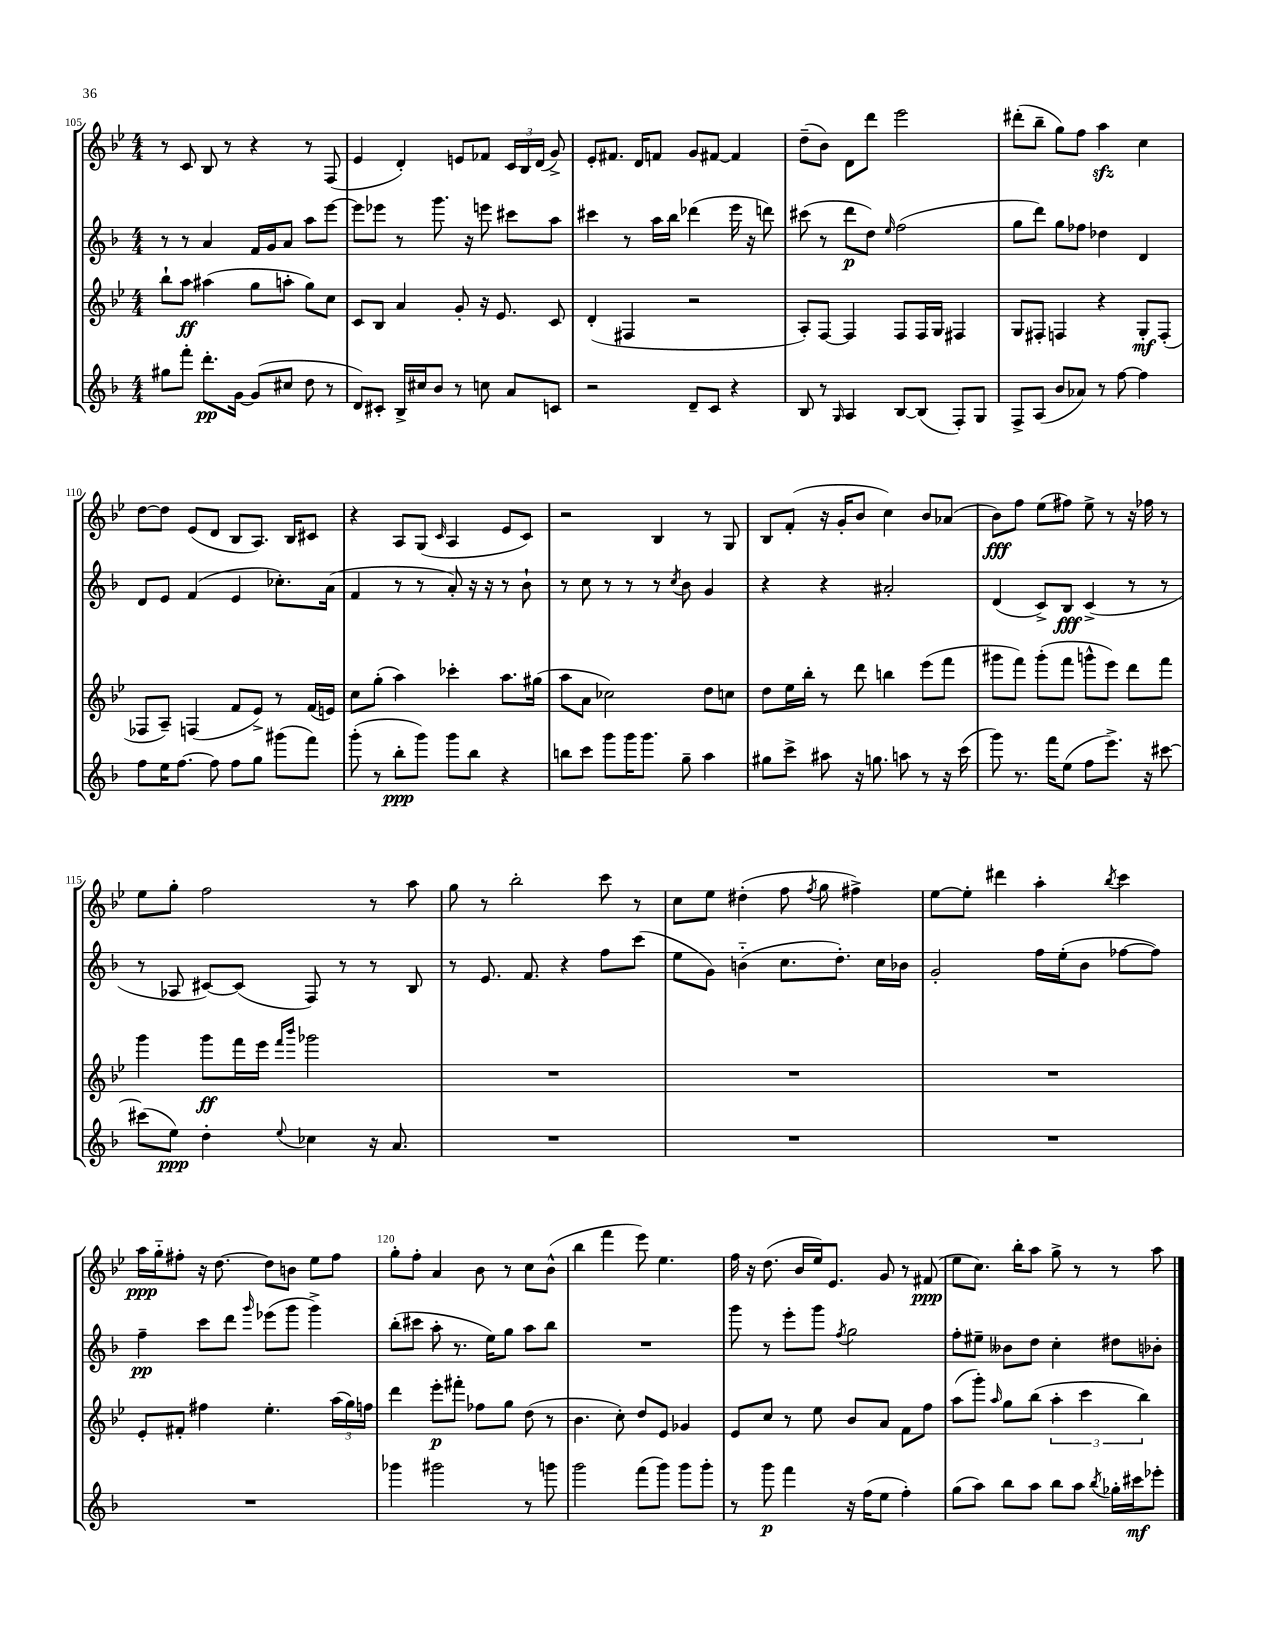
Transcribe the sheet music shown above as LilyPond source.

<<
\new StaffGroup <<
\new Staff = "s0" {
    \clef treble \key bes \major \numericTimeSignature \time 4/4
    \autoBeamOff r8 c'8 bes8 r8 r4 r8 f8( |
    ees'4 d'4-.) e'8[ fes'8] \tuplet 3/2 { c'16[ bes16 d'16]( } g'8->) |
    ees'8[-. fis'8.] d'16[ f'8] g'8[ fis'8]~ fis'4 |
    d''8[--( bes'8]) d'8[ d'''8] ees'''2 |
    dis'''8[-.( bes''8]-- g''8[) f''8] a''4\sfz c''4 |
    d''8[~ d''8] ees'8[( d'8] bes8[ a8.]) bes16[ cis'8] |
    r4 a8[ g8]( \grace { c'16 } a4 ees'8[ c'8]) |
    r2 bes4 r8 g8 |
    bes8[ f'8]-.( r16 g'16[-. bes'8] c''4) bes'8[ aes'8]( |
    bes'8[\fff) f''8] ees''8[( fis''8]) ees''8-> r8 r16 fes''16 r8 |
    ees''8[ g''8]-. f''2 r8 a''8 |
    g''8 r8 bes''2-. c'''8 r8 |
    c''8[ ees''8] dis''4-.( f''8 \acciaccatura { f''8 } g''8 fis''4->) |
    ees''8[~ ees''8]-. dis'''4 a''4-. \acciaccatura { bes''8 } c'''4 |
    a''16[\ppp g''16-_ fis''8]-. r16 d''8.~ d''8[ b'8] ees''8[ fis''8] |
    g''8[-. f''8]-. a'4 bes'8 r8 c''8[ bes'8]-^( |
    bes''4 f'''4 ees'''8) ees''4. |
    f''16 r16 d''8.( bes'16[ ees''16) ees'8.] g'8 r8 fis'8\ppp( |
    ees''8[ c''8.]) bes''16[-. a''8] g''8-> r8 r8 a''8 \bar "|." |
}
\new Staff = "s1" {
    \clef treble \key f \major \numericTimeSignature \time 4/4
    \autoBeamOff r8 r8 a'4 f'16[ g'16 a'8] a''8[ e'''8]~ |
    e'''8[ ees'''8] r8 g'''8. r16 e'''8 cis'''8[ a''8] |
    cis'''4 r8 a''16[ bes''16] des'''4( e'''16 r16 d'''8) |
    cis'''8( r8 d'''8[\p d''8]) \grace { e''16 } f''2( |
    g''8[ d'''8]) g''8[ fes''8] des''4 d'4 |
    d'8[ e'8] f'4( e'4 ces''8.[-.) a'16]( |
    f'4 r8 r8 a'8-.) r16 r16 r8 bes'8-! |
    r8 c''8 r8 r8 r8 \acciaccatura { c''8 } bes'8 g'4 |
    r4 r4 ais'2-. |
    d'4( c'8[->) bes8]\fff c'4->( r8 r8 |
    r8 aes8 cis'8[~) cis'8]( f8) r8 r8 bes8 |
    r8 e'8. f'8. r4 f''8[ c'''8]( |
    e''8[ g'8]) b'4-_( c''8.[ d''8.]-.) c''16[ bes'16] |
    g'2-. f''16[ e''16-.( bes'8] fes''8[~ fes''8]) |
    f''4--\pp c'''8[ d'''8] \grace { g'''16 } ees'''8[( g'''8] g'''4->) |
    bes''8[-.( cis'''8] a''8-. r8. e''16[) g''8] a''8[ bes''8] |
    R1 |
    g'''8 r8 e'''8[-. g'''8] \acciaccatura { f''8 } g''2 |
    f''8[-. eis''8]-- beses'8[ d''8] c''4-. dis''8[ bes'8]-. \bar "|." |
}
\new Staff = "s2" {
    \clef treble \key bes \major \numericTimeSignature \time 4/4
    \autoBeamOff bes''8[-! a''8]\ff ais''4( g''8[ a''8]-. g''8[) c''8] |
    c'8[ bes8] a'4 g'8-. r16 ees'8. c'8 |
    d'4-.( fis4 r2 |
    a8[-.) f8]~ f4 f8[ f16 g16] fis4 |
    g8[ fis8]-. f4 r4 g8[-.\mf f8]-.( |
    fes8[ a8]--) f4( f'8[ ees'8]->) r8 f'16[( e'16]) |
    c''8[ g''8]-.( a''4) ces'''4-. a''8.[ gis''16]( |
    a''8[ a'8] ces''2) d''8[ c''8] |
    d''8[ ees''16 bes''16]-. r8 d'''8 b''4 ees'''8[( f'''8] |
    gis'''8[ f'''8]) gis'''8[-.( f'''8] g'''8[-^ ees'''8]) d'''8[ f'''8] |
    g'''4 g'''8[\ff f'''16 ees'''16] \grace { f'''16[ bes'''16] } ges'''2 |
    R1 |
    R1 |
    R1 |
    ees'8[-. fis'8]-. fis''4 ees''4.-. \tuplet 3/2 { a''16[( g''16) f''16] } |
    d'''4 ees'''8[-.\p fis'''8]-. fes''8[ g''8] d''8( r8 |
    bes'4. c''8-.) d''8[ ees'8] ges'4 |
    ees'8[ c''8] r8 ees''8 bes'8[ a'8] f'8[ f''8] |
    a''8[( g'''8]-.) \grace { a''16 } g''8[ bes''8]( \tuplet 3/2 { a''4-. c'''4 bes''4) } \bar "|." |
}
\new Staff = "s3" {
    \clef treble \key f \major \numericTimeSignature \time 4/4
    \autoBeamOff gis''8[ f'''8]-. d'''8.[-.\pp g'16]~ g'8[( cis''8] d''8 r8 |
    d'8[) cis'8]-. bes16[-> cis''16 bes'8] r8 c''8 a'8[ c'8] |
    r2 d'8[-- c'8] r4 |
    bes8 r8 \grace { g16 } a4 bes8[~ bes8]( f8[-.) g8] |
    f8[-> a8]( bes'8[ aes'8]) r8 f''8~ f''4 |
    f''8[ e''16 f''8.]~ f''8 f''8[ g''8] gis'''8[( f'''8]) |
    g'''8-.( r8 bes''8[-.\ppp g'''8]) g'''8[ bes''8] r4 |
    b''8[ c'''8] g'''8[ g'''16 g'''8.] g''8-- a''4 |
    gis''8[ c'''8]-> ais''8 r16 g''8. a''8 r8 r16 c'''16( |
    g'''8) r8. f'''16[ e''8]( f''8[ e'''8.]->) r16 cis'''8~ |
    cis'''8[( e''8]\ppp) d''4-. \appoggiatura { e''8 } ces''4 r16 a'8. |
    R1 |
    R1 |
    R1 |
    R1 |
    ges'''4 gis'''2 r8 g'''8 |
    g'''2 f'''8[( g'''8]) g'''8[ g'''8]-. |
    r8 g'''8\p f'''4 r16 f''16[( e''8] f''4-.) |
    g''8[( a''8]) bes''8[ a''8] bes''8[ a''8] \acciaccatura { bes''8 } ges''16[-. cis'''16\mf ees'''8]-. \bar "|." |
}
>>
>>
\layout { \context { \Score currentBarNumber = #105 \override BarNumber.break-visibility = ##(#f #t #t) barNumberVisibility = #(every-nth-bar-number-visible 5) } }
